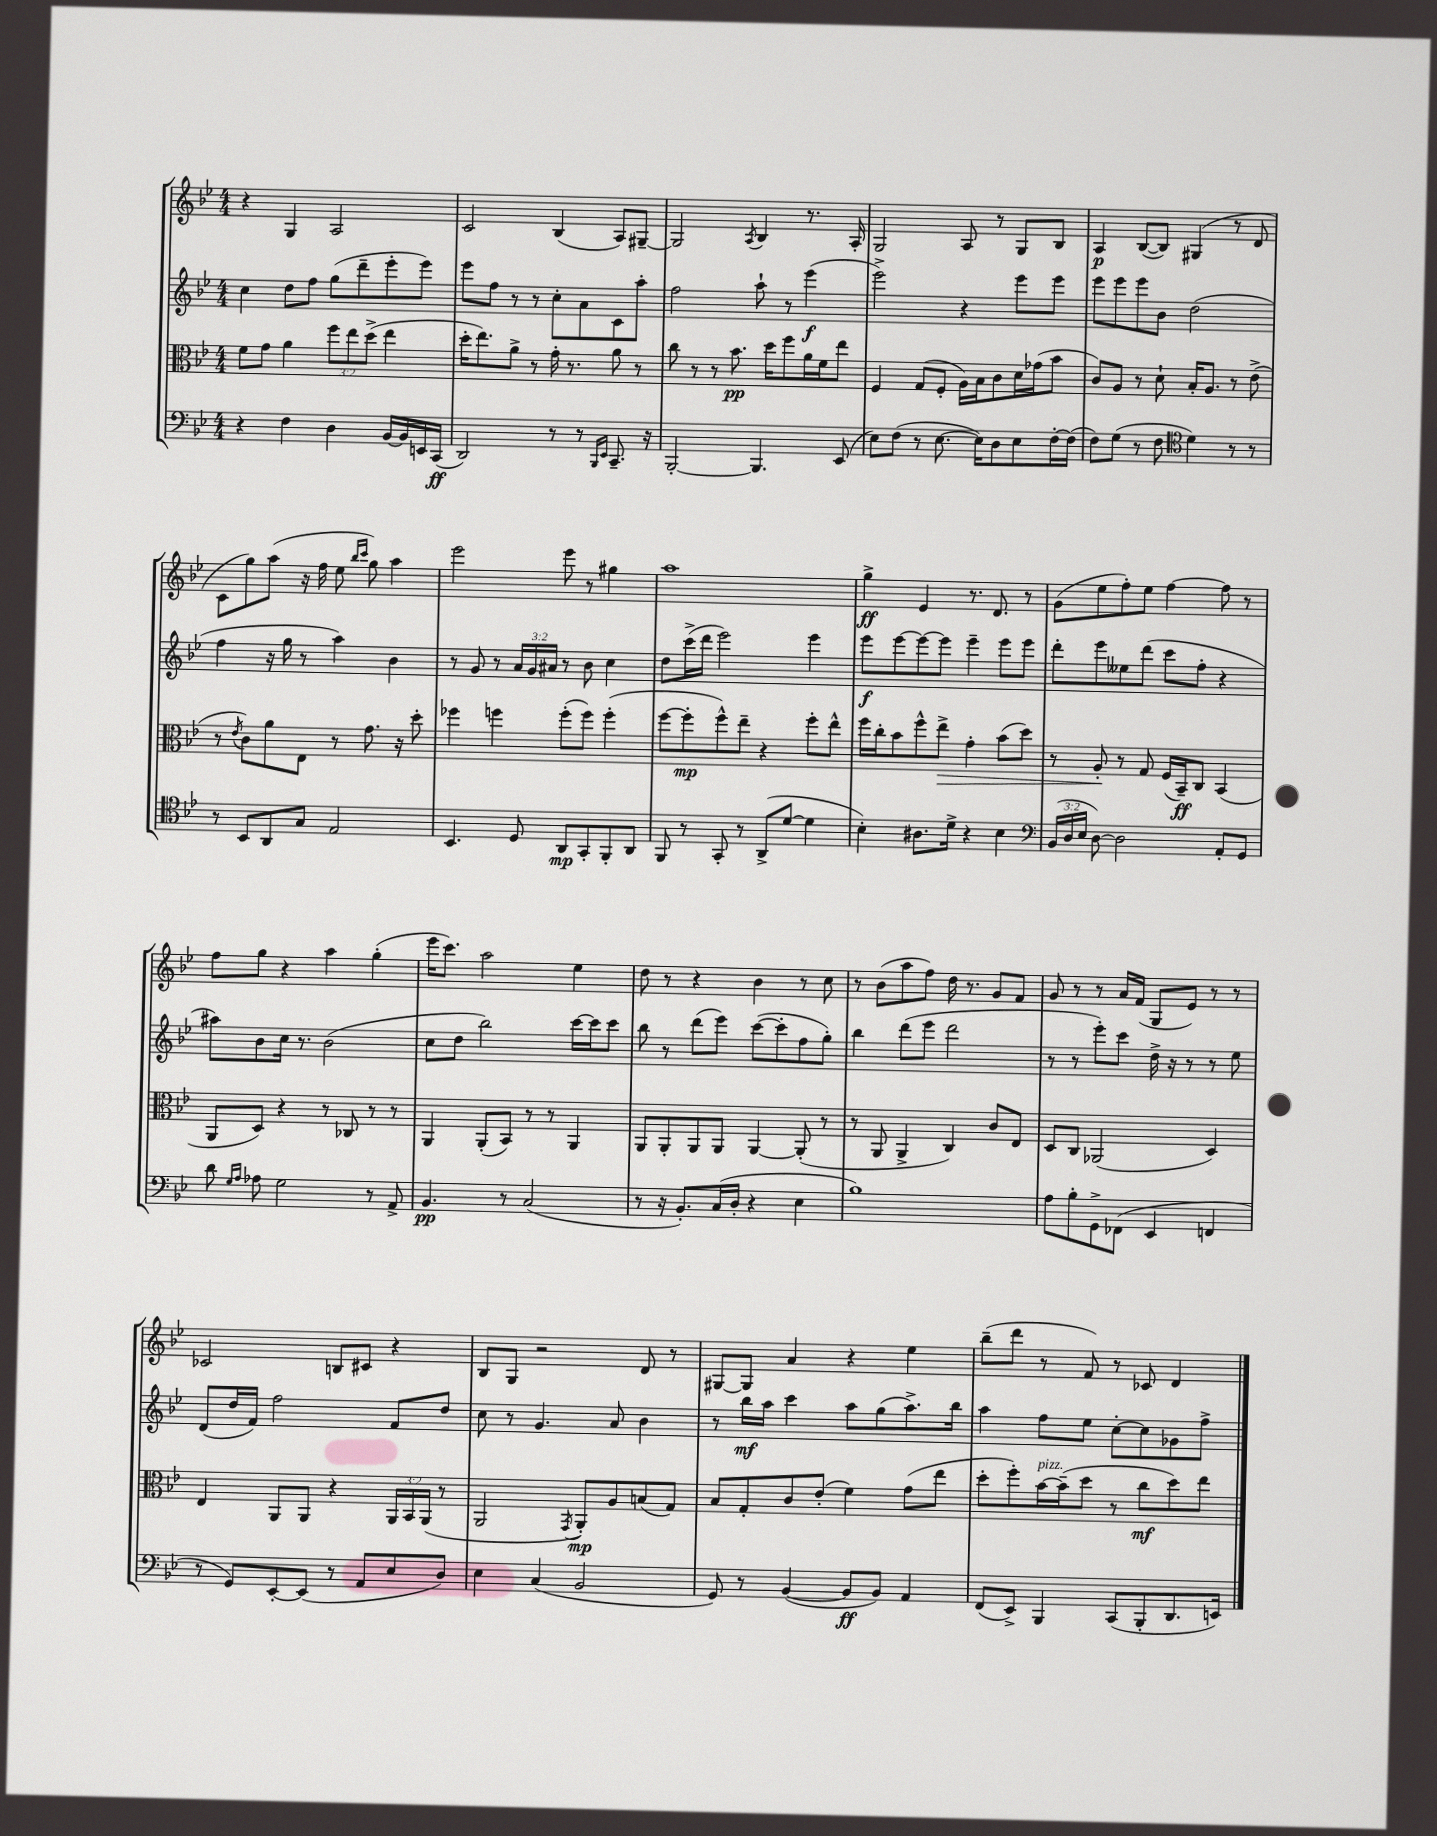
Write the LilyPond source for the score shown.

<<
\new StaffGroup <<
\new Staff = "s0" {
    \clef treble \key bes \major \numericTimeSignature \time 4/4
    \autoBeamOff r4 g4 a2 |
    c'2 bes4( a8[) gis8]~-- |
    gis2 \acciaccatura { a8 } bes4 r8. a16-. |
    g2 a8 r8 g8[ bes8] |
    a4\p bes8[~( bes8]) gis4( r8 d'8 |
    c'8[ g''8) a''8]( r16 f''16 ees''8 \grace { bes''16[ c'''16] } g''8) a''4 |
    ees'''2 ees'''8 r8 gis''4 |
    a''1 |
    g''4->\ff ees'4 r8. d'8. r8 |
    g'8[( ees''8 f''8-.) ees''8] f''4~ f''8 r8 |
    f''8[ g''8] r4 a''4 g''4-.( |
    ees'''16[ c'''8.]) a''2 ees''4 |
    d''8 r8 r4 bes'4 r8 c''8 |
    r8 bes'8[( a''8 f''8]) d''16 r8. g'8[ f'8] |
    g'8 r8 r8 a'16[ f'16]( g8[ ees'8]) r8 r8 |
    ces'2 b8[ cis'8] r4 |
    bes8[ g8] r2 d'8 r8 |
    gis8[~ gis8] a'4 r4 ees''4 |
    bes''8[--( d'''8] r8 f'8) r8 ces'8 d'4 \bar "|." |
}
\new Staff = "s1" {
    \clef treble \key bes \major \numericTimeSignature \time 4/4 \override Staff.TupletNumber.text = #tuplet-number::calc-fraction-text
    \autoBeamOff c''4 d''8[ f''8] g''8[( d'''8-- ees'''8-. ees'''8]) |
    ees'''8[ f''8] r8 r8 c''8[-. a'8 c'8 a''8]-. |
    f''2 a''8-! r8 ees'''4\f( |
    ees'''2->) r4 ees'''8[ ees'''8] |
    ees'''8[ ees'''8 ees'''8 bes'8] d''2( |
    f''4 r16 g''16 r8 a''4) bes'4 |
    r8 g'8 r8 \tuplet 3/2 { a'16[ g'16 ais'16] } r8 bes'8 c''4 |
    d''8[ c'''16->( d'''16] ees'''2) ees'''4 |
    ees'''8[\f ees'''8~ ees'''8~ ees'''8] ees'''4-- ees'''8[ ees'''8] |
    d'''8[-. ees'''8 eeses''8 d'''8]( c'''8[ f''8]-. r4 |
    ais''8[) bes'8 c''16] r8. bes'2( |
    c''8[ d''8] bes''2) c'''16[~ c'''16 c'''8] |
    bes''8 r8 d'''8[( ees'''8]) c'''8[~( c'''8-. f''8 g''8]-.) |
    bes''4 d'''8[( ees'''8] d'''2 |
    r8 r8 ees'''8[-.) c'''8] d''16-> r16 r8 r8 ees''8 |
    d'8[( d''16 f'16]) f''2 f'8[ d''8] |
    c''8 r8 g'4. a'8 bes'4 |
    r8 bes''16[\mf a''16] c'''4 a''8[ g''8( a''8.->) bes''16] |
    a''4 f''8[ ees''8] c''8[~-. c''8 ges'8 f''8]-> \bar "|." |
}
\new Staff = "s2" {
    \clef alto \key bes \major \numericTimeSignature \time 4/4 \override Staff.TupletNumber.text = #tuplet-number::calc-fraction-text
    \autoBeamOff f'8[ g'8] a'4 \tuplet 3/2 { f''8[ ees''8 d''8]->( } ees''4 |
    d''16[-. ees''8.) a'8]-> r8 g'16-. r8. a'8 r8 |
    c''8 r8 r8 bes'8.\pp d''16[ f''8 a'16 f'16 ees''8] |
    f4 g8[( f8]-. a16[) bes16 c'8 d'16 ges'16( bes'8] |
    c'8[) a8] r8 d'8-! bes16[-. a8.] r8 ees'8->( |
    r8 \acciaccatura { ees'8 } c'8[) a'8 ees8] r8 g'8. r16 d''8-. |
    fes''4 f''4 f''8[-.( f''8]) f''4-.( |
    f''8[~ f''8-.\mp f''8-^) ees''8]-- r4 f''8[-. ees''8]-^ |
    f''16[ c''16-. bes'8 f''8-^ ees''8]->\> g'4-. bes'8[( d''8]) |
    r8 a8-.\! r8 g8 f16[( bes,16--\ff) c8] bes,4( |
    a,8[ d8]) r4 r8 ces8 r8 r8 |
    a,4 a,8[-.( bes,8]) r8 r8 a,4 |
    a,8[ a,8-. a,8 a,8] a,4~ a,8-.( r8 |
    r8 a,8 a,4-> c4) c'8[ ees8] |
    d8[ c8] aes,2( d4) |
    ees4 a,8[ a,8] r4 \tuplet 3/2 { a,16[ bes,16 a,16]( } r8 |
    a,2 \acciaccatura { g,8 } a,8[-.\mp) a8 b8( g8]) |
    bes8[ g8-. c'8 ees'8]-.( f'4) g'8[( ees''8] |
    d''8[-. f''8-.) bes'16~^\markup { \italic "pizz." } bes'16--( d''8] r8 c''8[\mf d''8) ees''8] \bar "|." |
}
\new Staff = "s3" {
    \clef bass \key bes \major \numericTimeSignature \time 4/4 \override Staff.TupletNumber.text = #tuplet-number::calc-fraction-text
    \autoBeamOff r4 f4 d4 bes,16[~ bes,16 e,16 c,16]\ff( |
    d,2) r8 r8 \grace { bes,,16[ ees,16] } c,8.-- r16 |
    bes,,2~-. bes,,4. ees,8( |
    ees8[) f8]( r8 ees8.~ ees16[) d8 ees8 f16~-. f16]( |
    f8[) g8]( r8 f8 \clef tenor d'4) r8 r8 |
    r8 bes,8[ a,8 g8] ees2 |
    bes,4. d8 a,8[\mp g,8-. f,8-. a,8] |
    f,8 r8 g,8-. r8 a,8[->( d'8]~ d'4 |
    bes4-.) ais8.[ d'16]-> r4 bes4 |
    \clef bass \tuplet 3/2 { bes,16[( d16 ees16] } d8~) d2 a,8[-. g,8] |
    d'8 \grace { g16[ a16] } aes8 g2 r8 a,8-> |
    bes,4.\pp r8 c2( |
    r8 r16 bes,8.[-.) c16( d16]-. r4 ees4 |
    bes1) |
    a8[ bes8-. g,8-> fes,8]( ees,4 f,4 |
    r8 g,8[) ees,8~-. ees,8]( r8 a,8[ ees8 d8]) |
    ees4 c4( bes,2 |
    g,8) r8 bes,4~( bes,8[\ff bes,8]) a,4 |
    f,8[( ees,8]->) bes,,4 c,8[( bes,,8-. d,8. e,16]) \bar "|." |
}
>>
>>
\layout { \context { \Score \remove "Bar_number_engraver" } }
